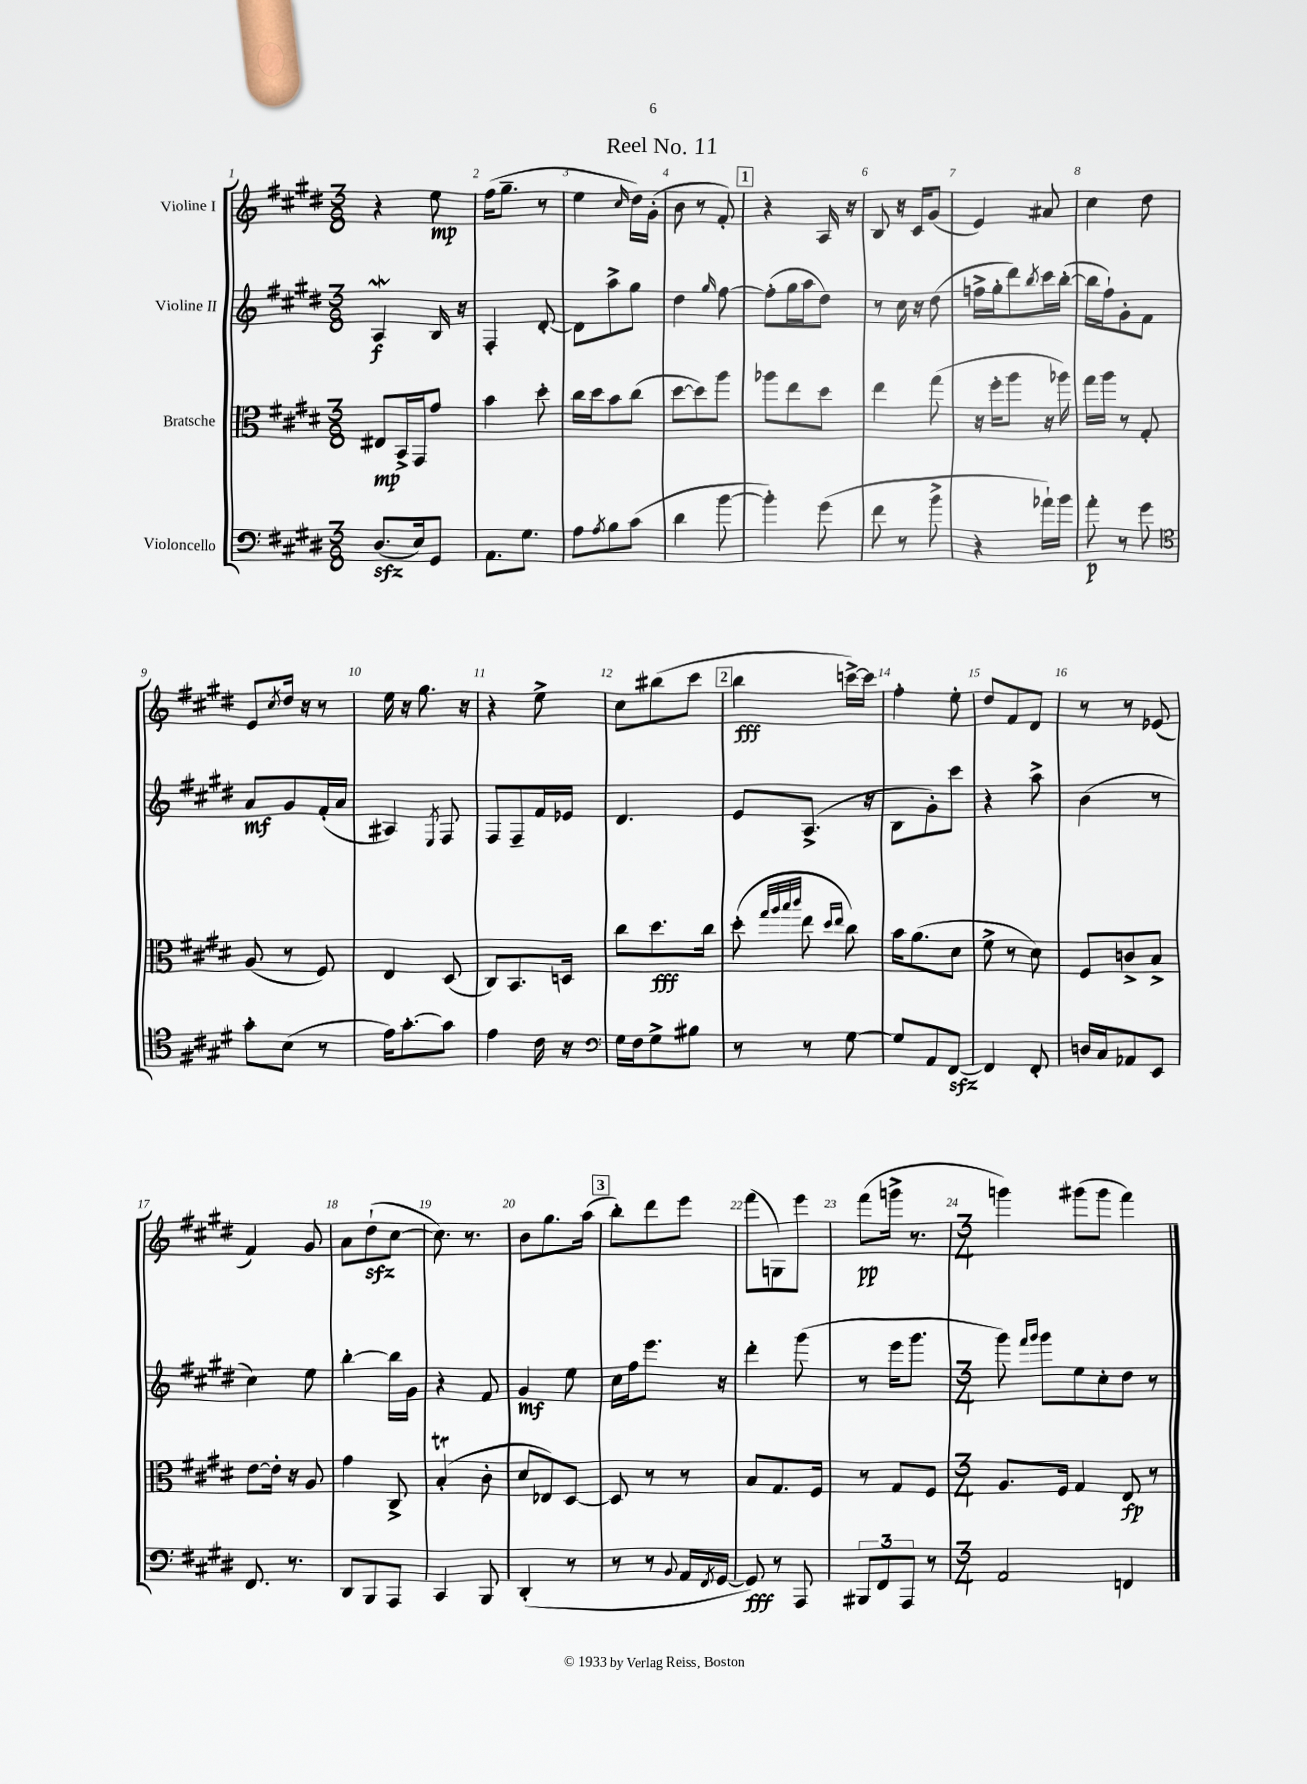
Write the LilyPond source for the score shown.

\header { title = "Reel No. 11" }
<<
\new StaffGroup <<
\new Staff = "s0" \with { instrumentName = "Violine I" } {
    \clef treble \key e \major \numericTimeSignature \time 3/8
    r4 e''8\mp |
    fis''16( gis''8.-- r8 |
    e''4 \grace { cis''16 } dis''16) gis'16-.( |
    b'8 r8 fis'8-.) |
    \mark \markup { \box "1" } r4 a16 r16 |
    b8 r16 cis'16 gis'8( |
    e'4) ais'8 |
    cis''4 dis''8 |
    e'8 \acciaccatura { cis''8 } dis''16 r16 r8 |
    e''16 r16 gis''8. r16 |
    r4 e''8-> |
    cis''8 bis''8( cis'''8 |
    \mark \markup { \box "2" } b''4\fff c'''16~->) c'''16 |
    fis''4-. e''8-. |
    dis''8 fis'8 dis'8 |
    r8 r8 ees'8( |
    fis'4) gis'8 |
    a'8 dis''8-!\sfz( cis''8~ |
    cis''8.) r8. |
    b'8 gis''8. a''16( |
    \mark \markup { \box "3" } b''8-.) dis'''8 e'''8 |
    fis'''8( g8) e'''8 |
    fis'''8\pp( g'''16-> r8. |
    \numericTimeSignature \time 3/4 g'''4) gis'''8( gis'''8 fis'''4) \bar "|." |
}
\new Staff = "s1" \with { instrumentName = "Violine II" } {
    \clef treble \key e \major \numericTimeSignature \time 3/8
    a4\mordent\f b16 r16 |
    fis4-. dis'8~-. |
    dis'8 a''8-> gis''8 |
    dis''4 \grace { gis''16 } fis''8~ |
    \mark \markup { \box "1" } fis''8-.( gis''16 a''16 dis''8) |
    r8 cis''16 r16 dis''8( |
    f''16-> gis''16-. dis'''8) \acciaccatura { b''8 } cis'''16 b''16~-.( |
    b''16 fis''16-!) gis'8-. fis'8 |
    a'8\mf gis'8 fis'16-.( a'16 |
    ais4) \acciaccatura { e8 } fis8 |
    fis8 fis8-- fis'16 ees'16 |
    dis'4. |
    \mark \markup { \box "2" } e'8 a8.->( r16 |
    b8 gis'8-.) cis'''8 |
    r4 a''8-> |
    b'4( r8 |
    cis''4) e''8 |
    b''4~-. b''16 gis'16 |
    r4 fis'8 |
    gis'4\mf e''8 |
    \mark \markup { \box "3" } cis''16 fis''16 e'''8. r16 |
    dis'''4-. gis'''8( |
    r8 e'''16 gis'''8. |
    \numericTimeSignature \time 3/4 gis'''8) \grace { fis'''16 gis'''16 } gis'''8 e''8 cis''8-. dis''8 r8 \bar "|." |
}
\new Staff = "s2" \with { instrumentName = "Bratsche" } {
    \clef alto \key e \major \numericTimeSignature \time 3/8
    eis8\mp b,16-> gis,16 gis'8 |
    b'4 dis''8-. |
    cis''16 dis''16 b'8 cis''8( |
    dis''8~ dis''8) a''8 |
    \mark \markup { \box "1" } aes''8 e''8 dis''8 |
    e''4 gis''8( |
    r16 fis''16-. a''8 r16 aes''16) |
    gis''16 a''16 r8 gis8-. |
    a8( r8 fis8) |
    e4 dis8( |
    cis8) b,8. d16 |
    cis''8 dis''8.\fff cis''16 |
    \mark \markup { \box "2" } dis''8-.( \grace { gis''32 a''32 b''32 cis'''32 } e''8 \grace { dis''16 e''16 } cis''8) |
    b'16 a'8.( dis'8 |
    fis'8-> r8 dis'8) |
    fis8 c'8-> b8-> |
    e'8~ e'16-. r16 a8 |
    gis'4 cis8-> |
    b4-.\trill( cis'8-. |
    dis'8 ees8) dis8~ |
    \mark \markup { \box "3" } dis8 r8 r8 |
    b8 gis8. fis16 |
    r8 gis8 fis8 |
    \numericTimeSignature \time 3/4 a8. fis16 gis4 e8\fp r8 \bar "|." |
}
\new Staff = "s3" \with { instrumentName = "Violoncello" } {
    \clef bass \key e \major \numericTimeSignature \time 3/8
    dis8.\sfz( e16) gis,8 |
    a,8. gis8. |
    a8 \acciaccatura { a8 } b8 cis'8( |
    dis'4 b'8~ |
    \mark \markup { \box "1" } b'4-.) gis'8( |
    fis'8 r8 b'8-> |
    r4 aes'16-!) b'16 |
    a'8-.\p r8 gis'8 |
    \clef tenor gis'8-. b8( r8 |
    e'16) gis'8.~-. gis'8 |
    e'4 cis'16 r16 |
    \clef bass gis16 fis16 gis8-> bis8 |
    \mark \markup { \box "2" } r8 r8 gis8~ |
    gis8 a,8 fis,8~\sfz |
    fis,4 fis,8-. |
    d16 cis16 aes,8 e,8 |
    fis,8. r8. |
    dis,8 b,,8 a,,8 |
    cis,4 b,,8 |
    dis,4-.( r8 |
    \mark \markup { \box "3" } r8 r8 \appoggiatura { b,8 } a,16 \acciaccatura { fis,8 } gis,16~ |
    gis,8\fff) r8 a,,8 |
    \tuplet 3/2 { bis,,8 fis,8 a,,8 } r8 |
    \numericTimeSignature \time 3/4 a,2 f,4 \bar "|." |
}
>>
>>
\layout { \context { \Score \override BarNumber.break-visibility = ##(#f #t #t) barNumberVisibility = #all-bar-numbers-visible } }
